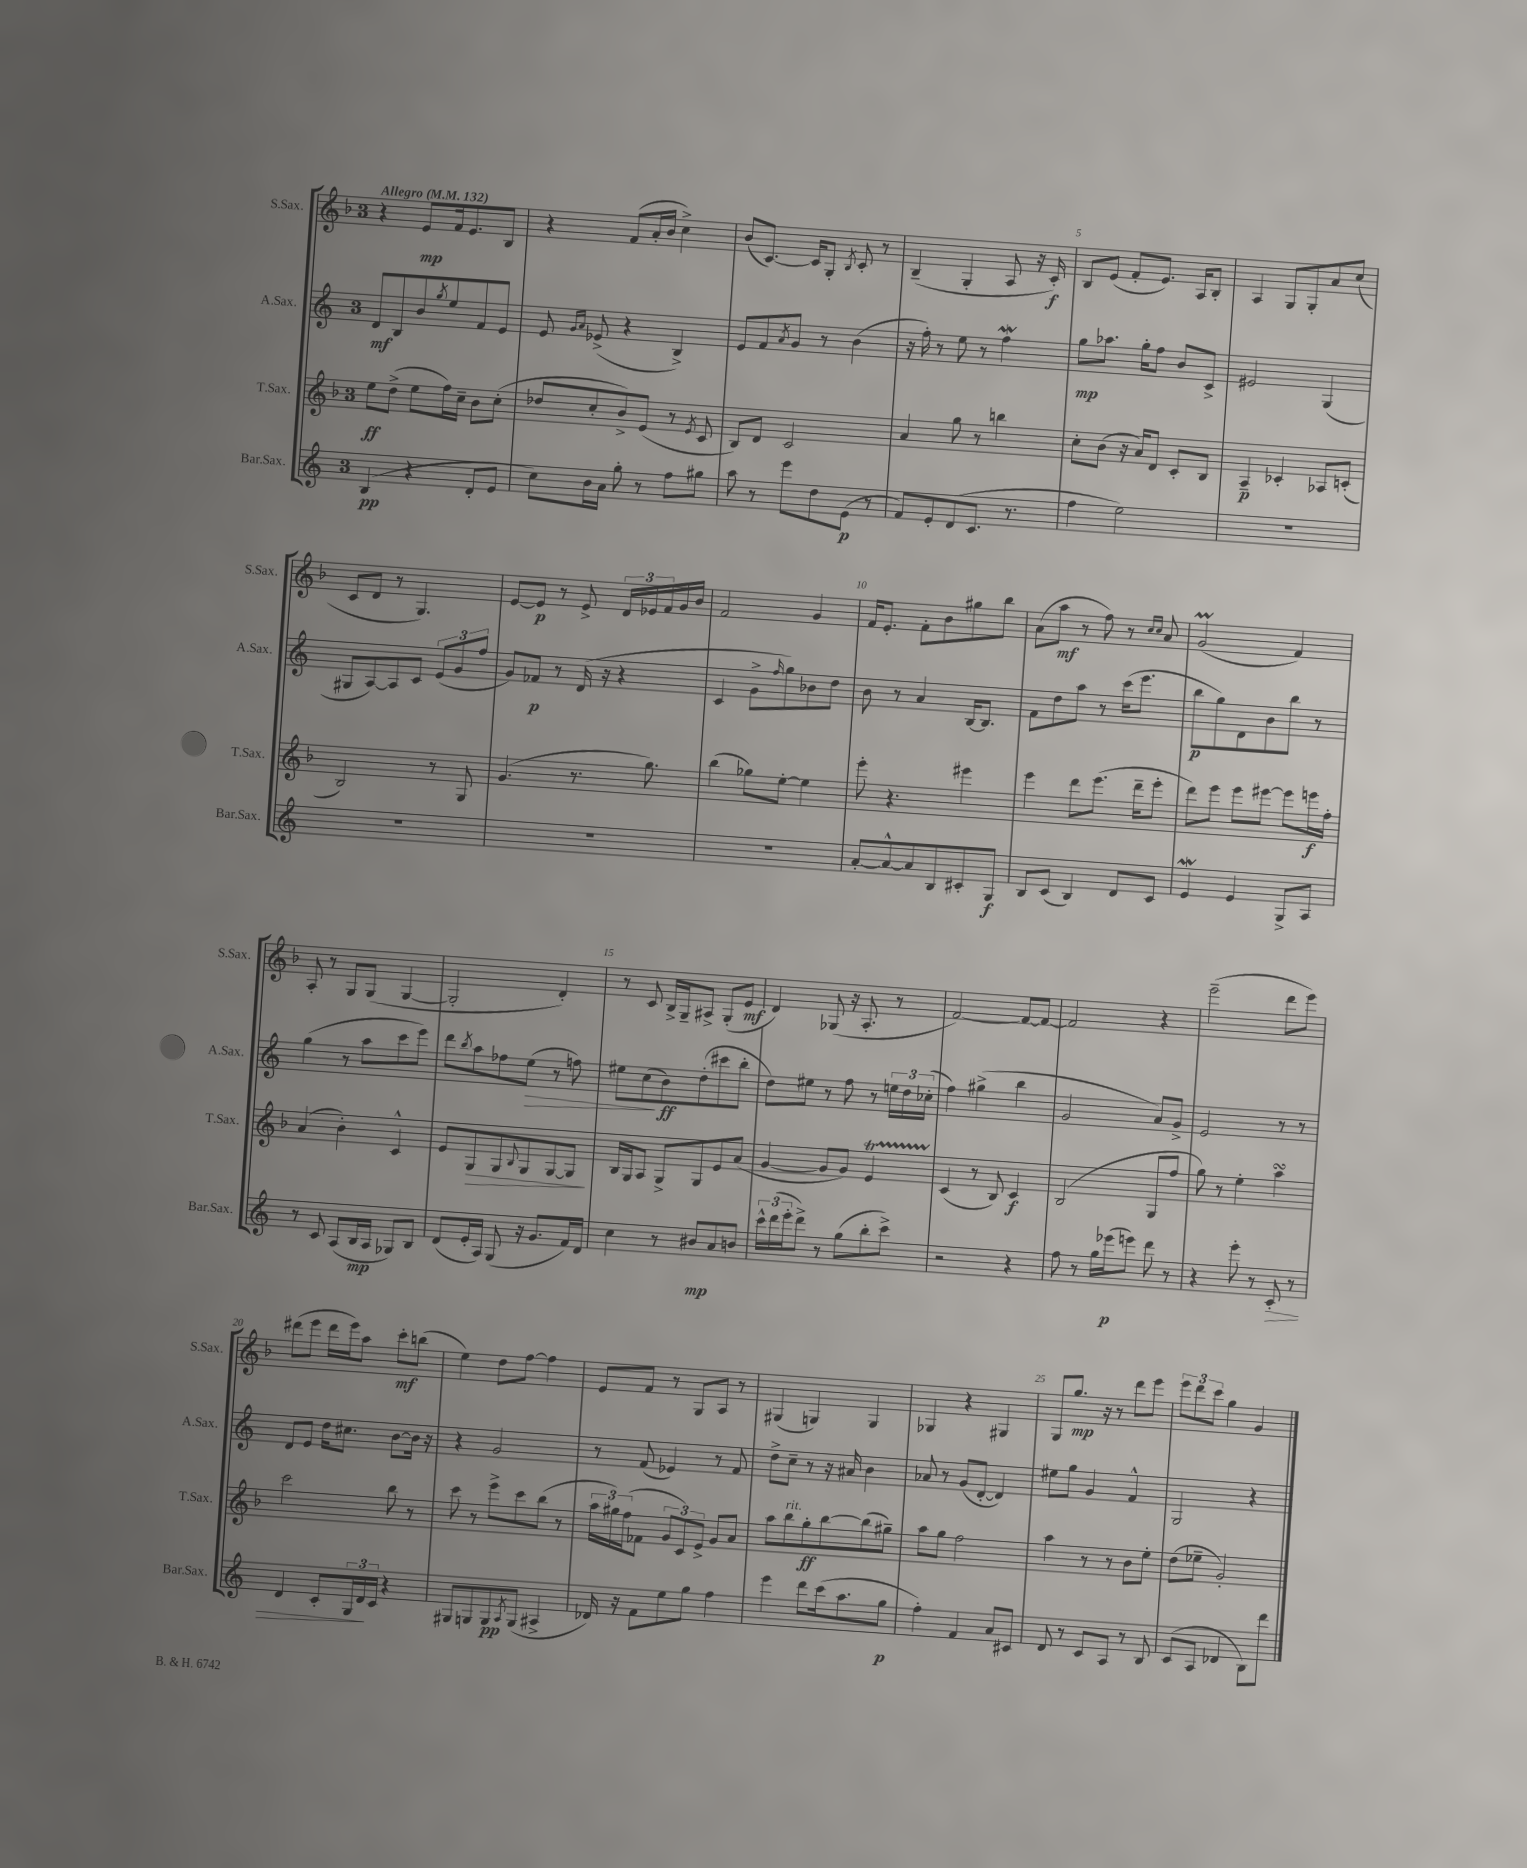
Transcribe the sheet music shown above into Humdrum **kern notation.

**kern	**kern	**kern	**kern
*staff4	*staff3	*staff2	*staff1
*clefG2	*clefG2	*clefG2	*clefG2
*k[]	*k[b-]	*k[]	*k[b-]
*M3/4	*M3/4	*M3/4	*M3/4
*MM132	*MM132	*MM132	*MM132
(4B	8ee	8d	4r
.	(8dd^	8B	.
4r	8ee	8b	8e
.	.	8qgg	.
.	16ff)	8ee	16f
.	16cc~	.	8.e
8d'	8b-	8f	.
8e	(8cc'	8e	8B-
=	=	=	=
8cc)	8dd-	8e	4r
.	.	16qqg	.
.	.	16qqa	.
16b	8cc'	(8e-^	.
16a	.	.	.
8gg'	8b-^)	4r	(8f
8r	(8e	.	16a'
.	.	.	16b-
8ff	8r	4B^)	4cc^)
.	8qe	.	.
8gg#	8c	.	.
=	=	=	=
8aa	8B-)	8e	(8b-
8r	8d	8f	[8.c)
.	.	8qa	.
8eee	2c	8g	.
.	.	.	16c]
8dd	.	8r	8G'
.	.	.	8qB-
(8e	.	(4b	8c'
8r	.	.	8r
=	=	=	=
8f)	4a	16r	(4B-~
.	.	16ff')	.
8e'	.	8r	.
(8d	8gg	8ee	4G'
8.c	8r	8r	.
.	4bb	4ff	8A
8.r	.	.	.
.	.	.	16r
.	.	.	16c')
=	=	=	=
4ff	8cc'	8gg	8B-
.	(8b-	8.aa-	(8e
2ee)	16r	.	8f'
.	16a)	16gg'	.
.	8d	8ff	8.e)
.	8c'	8b	.
.	.	.	16A
.	8B-	8c^	8B-'
=	=	=	=
2.r	4A~	2e#	4A
.	4c-'	.	8G
.	.	.	8G'
.	8A-	(4G	8a
.	(8c'	.	(8cc
=	=	=	=
2.r	2B-)	8G#	8c
.	.	[8A)	8d
.	.	8A]	8r
.	.	8c	4.G)
.	8r	(12e	.
.	.	12g	.
.	8G	.	.
.	.	12ff	.
=	=	=	=
2.r	(4.g	8g)	[8e
.	.	8f-	8e]
.	.	8r	8r
.	8.r	(16d	8e^
.	.	16r	.
.	.	4r	24d
.	.	.	24e-
.	8.gg)	.	.
.	.	.	24f
.	.	.	16g
.	.	.	16b-
=	=	=	=
2.r	(4bb-	4c	2f
.	8gg-)	8g^	.
.	.	16qqff	.
.	[8ee'	8gg)	.
.	4ee]	8b-	4g
.	.	8dd	.
=	=	=	=
[8a'	8eee'	8b	16f
.	.	.	8.e'
8a^^_	4.r	8r	.
8a]	.	4a	8f'
8B	.	.	8b-
8c#'	4eee#	[16B	8gg#
.	.	8.B]	.
8G	.	.	8bb-
=	=	=	=
8B	4eee	8f	(8a
(8c	.	8dd	8aa
4B)	8ddd	8aa	8r
.	(8.eee	8r	8ff)
8d	.	(16ccc	8r
.	16ddd~	8.eee	.
.	.	.	16qqcc
.	.	.	16qqcc
8c	8eee'	.	8a
=	=	=	=
4e	8ddd)	8bb	(2g
.	8eee	8gg)	.
4e	8eee	8d	.
.	[8eee#	8b	.
8G^	8eee#]	8bb	4f)
8A	16eee	8r	.
.	16ff'	.	.
=	=	=	=
8r	(4a	(4gg	8A'
8c	.	.	8r
(8A	4b-')	8r	8G
16B	.	8aa	(8G
16A	.	.	.
8G-)	4c^^	8ccc	[4G
8B	.	8eee)	.
=	=	=	=
(8d	8e	8ddd	2G']
.	.	8qbb	.
16e'	8G	8aa	.
16A)	.	.	.
(8G	8G	8ff-	.
.	8qqB-	.	.
16r	8G	(8ee	.
8.g	.	.	.
.	[8G	8r	4d')
16f)	8G]	8ff)	.
16d	.	.	.
=	=	=	=
4cc	16B-	8ee#	8r
.	16G	.	.
.	8A	(8cc	8c
8r	8G^	8b)	16B-^
.	.	.	16G~
8b#	8G	(8dd'	8A#^
8a	8e	8ccc#	(8G'
8b	(8a	8bb'	8e
=	=	=	=
24ccc^^	[4g	8dd)	4d)
(24ddd	.	.	.
24eee'	.	.	.
8ddd^)	.	8ee#	.
8r	8g]	8r	(8G-
(8gg	8g)	8ff	16r
.	.	.	8.A'
8bb'	4e	8r	.
8ccc^)	.	24ee	8r
.	.	24dd	.
.	.	(24cc-'	.
=	=	=	=
2r	(4c	4ff)	[2f)
.	8r	(4gg#^	.
.	8B-)	.	.
4r	4c	4bb	8f_
.	.	.	8f_
=	=	=	=
8ff	(2B-	2g	2f]
8r	.	.	.
16gg	.	.	.
(16eee-	.	.	.
8eee)	.	.	.
8ddd	8G	8a)	4r
8r	8ff	8g^	.
=	=	=	=
4r	8gg)	2e	(2eee~
.	8r	.	.
8eee'	4ee'	.	.
8r	.	.	.
8c'	4aa	8r	8ddd
8r	.	8r	8eee)
=	=	=	=
4d	2ccc	8d	(8ddd#
.	.	8e	8eee
8c'	.	16dd	16ddd#
.	.	8.cc#	16eee)
24G	.	.	8aa
24d	.	.	.
24c	.	.	.
4r	8bb-	[8b	8ccc'
.	8r	16b]	(8bb
.	.	16r	.
=	=	=	=
8G#	8ccc	4r	4ee)
8G	8r	.	.
8G	8eee^	2g	8dd
8qA	.	.	.
(8G	8ccc	.	[8ff
4A#^	(8bb-	.	4ff]
.	8r	.	.
=	=	=	=
16d-)	24aa	8r	8e
.	24gg#)	.	.
16r	.	.	.
.	(24ff	.	.
8f	8f-	(8f	8f
8ee	12g	4e-)	8r
.	12c)	.	.
8gg	.	.	8G
.	12e^	.	.
4ff	8g	8r	8A
.	8a	8f	8r
=	=	=	=
4eee	8aa	8dd^	(4G#
.	8bb-	8cc~	.
8ddd	8gg'	8r	4G)
(16ccc	[8bb-	16r	.
8.aa	.	16a#	.
.	(8bb-]	4b	4G
8gg	8gg#~)	.	.
=	=	=	=
4ff')	8aa	8a-	4G-
.	8gg	8r	.
4f	2ff	(8g	4r
.	.	[8d'	.
8a	.	4d])	4G#
8c#	.	.	.
=	=	=	=
8d	4aa	8ee#	8G
8r	.	8gg	8.gg
8c	8r	4g	.
.	.	.	16r
8A	8r	.	8r
8r	8b-	4f^^	8ddd
8B	8ee'	.	8eee
=	=	=	=
(8c	(8dd	2G	12eee
.	.	.	12ddd
8A	8ee-~	.	.
.	.	.	12ccc
4d-	2g')	.	4gg
8B)	.	4r	4g
8ddd	.	.	.
==	==	==	==
*-	*-	*-	*-
